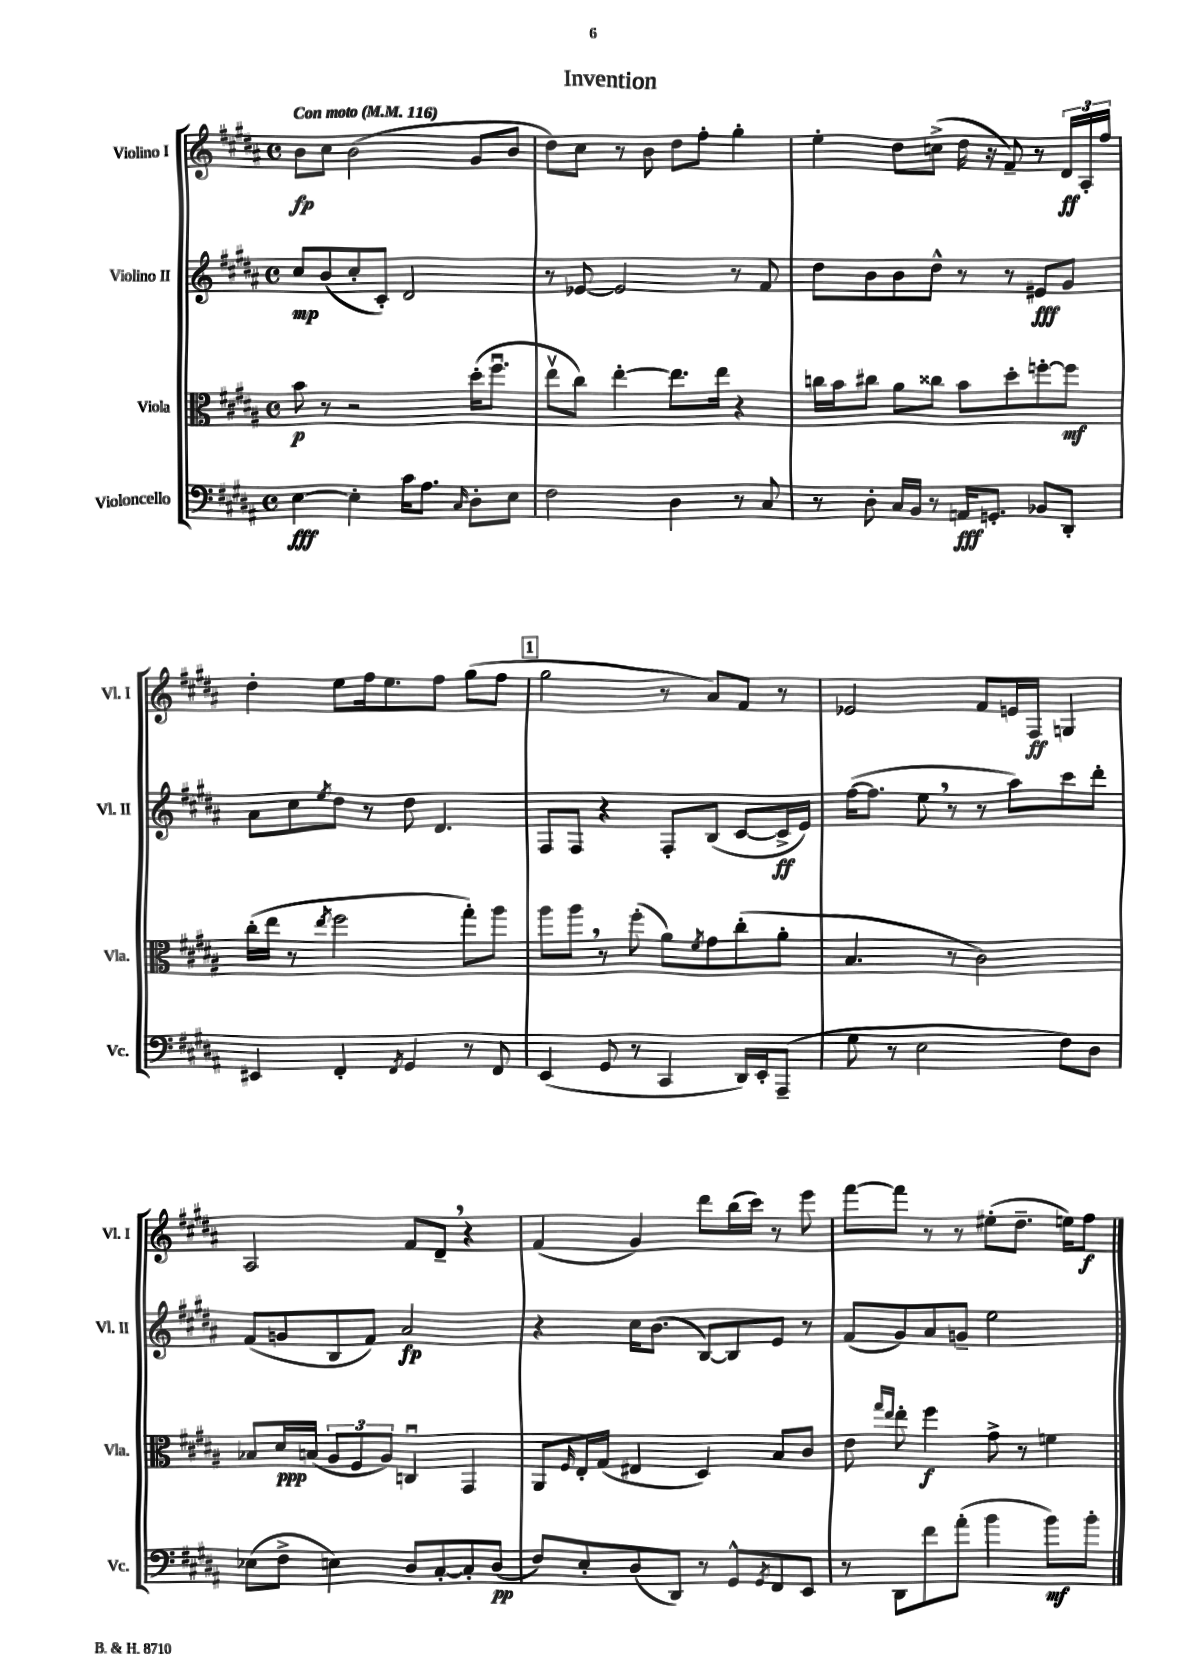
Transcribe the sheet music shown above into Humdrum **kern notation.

**kern	**dynam	**kern	**dynam	**kern	**dynam	**kern	**dynam
*part4	*part4	*part3	*part3	*part2	*part2	*part1	*part1
*staff4	*staff4	*staff3	*staff3	*staff2	*staff2	*staff1	*staff1
*I"Violoncello	*	*I"Viola	*	*I"Violino II	*	*I"Violino I	*
*I'Vc.	*	*I'Vla.	*	*I'Vl. II	*	*I'Vl. I	*
*clefF4	*	*clefC3	*	*clefG2	*	*clefG2	*
*k[f#c#g#d#a#]	*	*k[f#c#g#d#a#]	*	*k[f#c#g#d#a#]	*	*k[f#c#g#d#a#]	*
*M4/4	*	*M4/4	*	*M4/4	*	*M4/4	*
*met(c)	*	*met(c)	*	*met(c)	*	*met(c)	*
*MM116	*	*MM116	*	*MM116	*	*MM116	*
=1	=1	=1	=1	=1	=1	=1	=1
!	!	!	!	!	!	!LO:TX:a:B:t=Con moto	!
[4E\	fff	8b\	p	8cc#/L	mp	8b\L	fp
.	.	8r	.	(8b/	.	8cc#\J	.
4E'\]	.	2r	.	8cc#'/	.	(2b\	.
.	.	.	.	8c#'/J)	.	.	.
16c#\KL	.	.	.	2d#/	.	.	.
8.A#\J	.	.	.	.	.	.	.
16qqC#/	.	.	.	.	.	.	.
8D#'\L	.	(16dd#'\KL	.	.	.	8g#/L	.
.	.	8.ff#u\J	.	.	.	.	.
8E\J	.	.	.	.	.	8b/J	.
=2	=2	=2	=2	=2	=2	=2	=2
2F#\	.	8eev\L	.	8r	.	8dd#\L)	.
.	.	8cc#\J)	.	[8e-X/	.	8cc#\J	.
.	.	[4ee'\	.	2e-/]	.	8r	.
.	.	.	.	.	.	8b\	.
4D#\	.	8.ee\L]	.	.	.	8dd#\L	.
.	.	.	.	.	.	8ff#'\J	.
.	.	16ee\Jk	.	.	.	.	.
8r	.	4r	.	8r	.	4gg#'\	.
8C#/	.	.	.	8f#/	.	.	.
=3	=3	=3	=3	=3	=3	=3	=3
8r	.	16ccn\LL	.	8dd#\L	.	4ee'\	.
.	.	16b\J	.	.	.	.	.
8D#'\	.	8cc#X\J	.	8b\	.	.	.
16C#/LL	.	8a#\L	.	8b\	.	8dd#\L	.
16BB/JJ	.	.	.	.	.	.	.
8r	.	8cc##X\J	.	8dd#^^\J	.	(8ccn^\J	.
16AAn/KL	fff	8b\L	.	8r	.	16dd#\	.
8.GGn'/J	.	.	.	.	.	16r	.
.	.	8dd#'\	.	8r	.	8f#~/)	.
8BB-X/L	.	[8ffn'\	.	8e#X/L	fff	8r	.
8DD#'/J	.	8ff\J]	mf	8g#/J	.	24d#/LL	ff
.	.	.	.	.	.	24A#'/	.
.	.	.	.	.	.	24ff#/JJ	.
!!LO:LB:g=z
=4	=4	=4	=4	=4	=4	=4	=4
4EE#X/	.	(16cc#'\LL	.	8a#\L	.	4dd#'\	.
.	.	16ee\JJ	.	.	.	.	.
.	.	8r	.	8cc#\	.	.	.
.	.	8qee/	.	8qee/	.	.	.
4FF#'/	.	2ff#\	.	8dd#\J	.	8ee\L	.
.	.	.	.	8r	.	16ff#\k	.
.	.	.	.	.	.	8.ee\	.
8qFF#/	.	.	.	.	.	.	.
4GG#/	.	.	.	8dd#\	.	.	.
.	.	.	.	4.d#/	.	8ff#\J	.
8r	.	8gg#'\L)	.	.	.	(8gg#\L	.
8FF#/	.	8aa#\J	.	.	.	8ff#\J	.
!!LO:REH:place=s1:t=1
=5	=5	=5	=5	=5	=5	=5	=5
(4EE/	.	8aa#\L	.	8F#/L	.	2gg#\	.
.	.	8aa#,\J	.	8F#/J	.	.	.
8GG#/	.	8r	.	4r	.	.	.
8r	.	(8ff#'\	.	.	.	.	.
4CC#/	.	8a#\L)	.	8F#'/L	.	8r	.
.	.	8qf#/	.	.	.	.	.
.	.	8g#\	.	(8B/J	.	8a#/L)	.
16DD#/LL)	.	(8cc#'\	.	[8c#/L	.	8f#/J	.
16EE'/J	.	.	.	.	.	.	.
(8AAA#~/J	.	8a#'\J	.	16c#^/L]	ff	8r	.
.	.	.	.	16e/JJ)	.	.	.
=6	=6	=6	=6	=6	=6	=6	=6
8G#\	.	4.B/	.	([16ff#\KL	.	2e-X/	.
.	.	.	.	8.ff#\J]	.	.	.
8r	.	.	.	.	.	.	.
2E\	.	.	.	8ee,\	.	.	.
.	.	8r	.	8r	.	.	.
.	.	2c#\)	.	8r	.	8f#/L	.
.	.	.	.	8aa#\L)	.	16en/L	.
.	.	.	.	.	.	16F#/JJ	ff
8F#\L)	.	.	.	8ccc#\	.	4Gn/	.
8D#\J	.	.	.	8ddd#'\J	.	.	.
!!LO:LB:g=z
=7	=7	=7	=7	=7	=7	=7	=7
(8E-X\L	.	8B-X/L	.	(8f#/L	.	2A#/	.
8F#^\J	.	16d#/L	ppp	8gn/	.	.	.
.	.	(16Bn/JJ	.	.	.	.	.
4En\)	.	12A#/L	.	8B/	.	.	.
.	.	12F#/	.	.	.	.	.
.	.	.	.	8f#/J)	.	.	.
.	.	12A#/J)	.	.	.	.	.
8D#/L	.	4Cnu/	.	2a#/	fp	8f#/L	.
[8C#'/	.	.	.	.	.	8d#~,/J	.
8C#'/]	.	4GG#/	.	.	.	4r	.
(8D#/J	pp	.	.	.	.	.	.
=8	=8	=8	=8	=8	=8	=8	=8
8F#/L)	.	8AA#/L	.	4r	.	(4f#/	.
.	.	16qqF#/	.	.	.	.	.
8E'/	.	16E'/L	.	.	.	.	.
.	.	(16G#/JJ	.	.	.	.	.
(8D#/	.	4E#X/	.	16cc#\KL	.	4g#/)	.
.	.	.	.	(8.b\J	.	.	.
8DD#/J)	.	.	.	.	.	.	.
8r	.	4D#/)	.	[8B/L)	.	8ddd#\L	.
8GG#^^/L	.	.	.	8B/]	.	(16bb\L	.
.	.	.	.	.	.	16ccc#\JJ)	.
8qGG#/	.	.	.	.	.	.	.
8FF#/	.	8B/L	.	8e/J	.	8r	.
8EE/J	.	8c#/J	.	8r	.	8eee\	.
=9	=9	=9	=9	=9	=9	=9	=9
8r	.	8e\	.	(8f#/L	.	[8fff#\L	.
.	.	16qqgg#/LL	.	.	.	.	.
.	.	16qqee/JJ	.	.	.	.	.
8DD#\L	.	8ee'\	.	8g#/)	.	8fff#\J]	.
8f#\	.	4ff#\	f	8a#/	.	8r	.
(8a#'\J	.	.	.	8gn~/J	.	8r	.
4b\	.	8g#^\	.	2ee\	.	(8ee#X'\L	.
.	.	8r	.	.	.	8.dd#~\J	.
8b\L)	mf	4fn\	.	.	.	.	.
.	.	.	.	.	.	16een\KL)	.
8b'\J	.	.	.	.	.	8ff#\J	f
==	==	==	==	==	==	==	==
*-	*-	*-	*-	*-	*-	*-	*-
